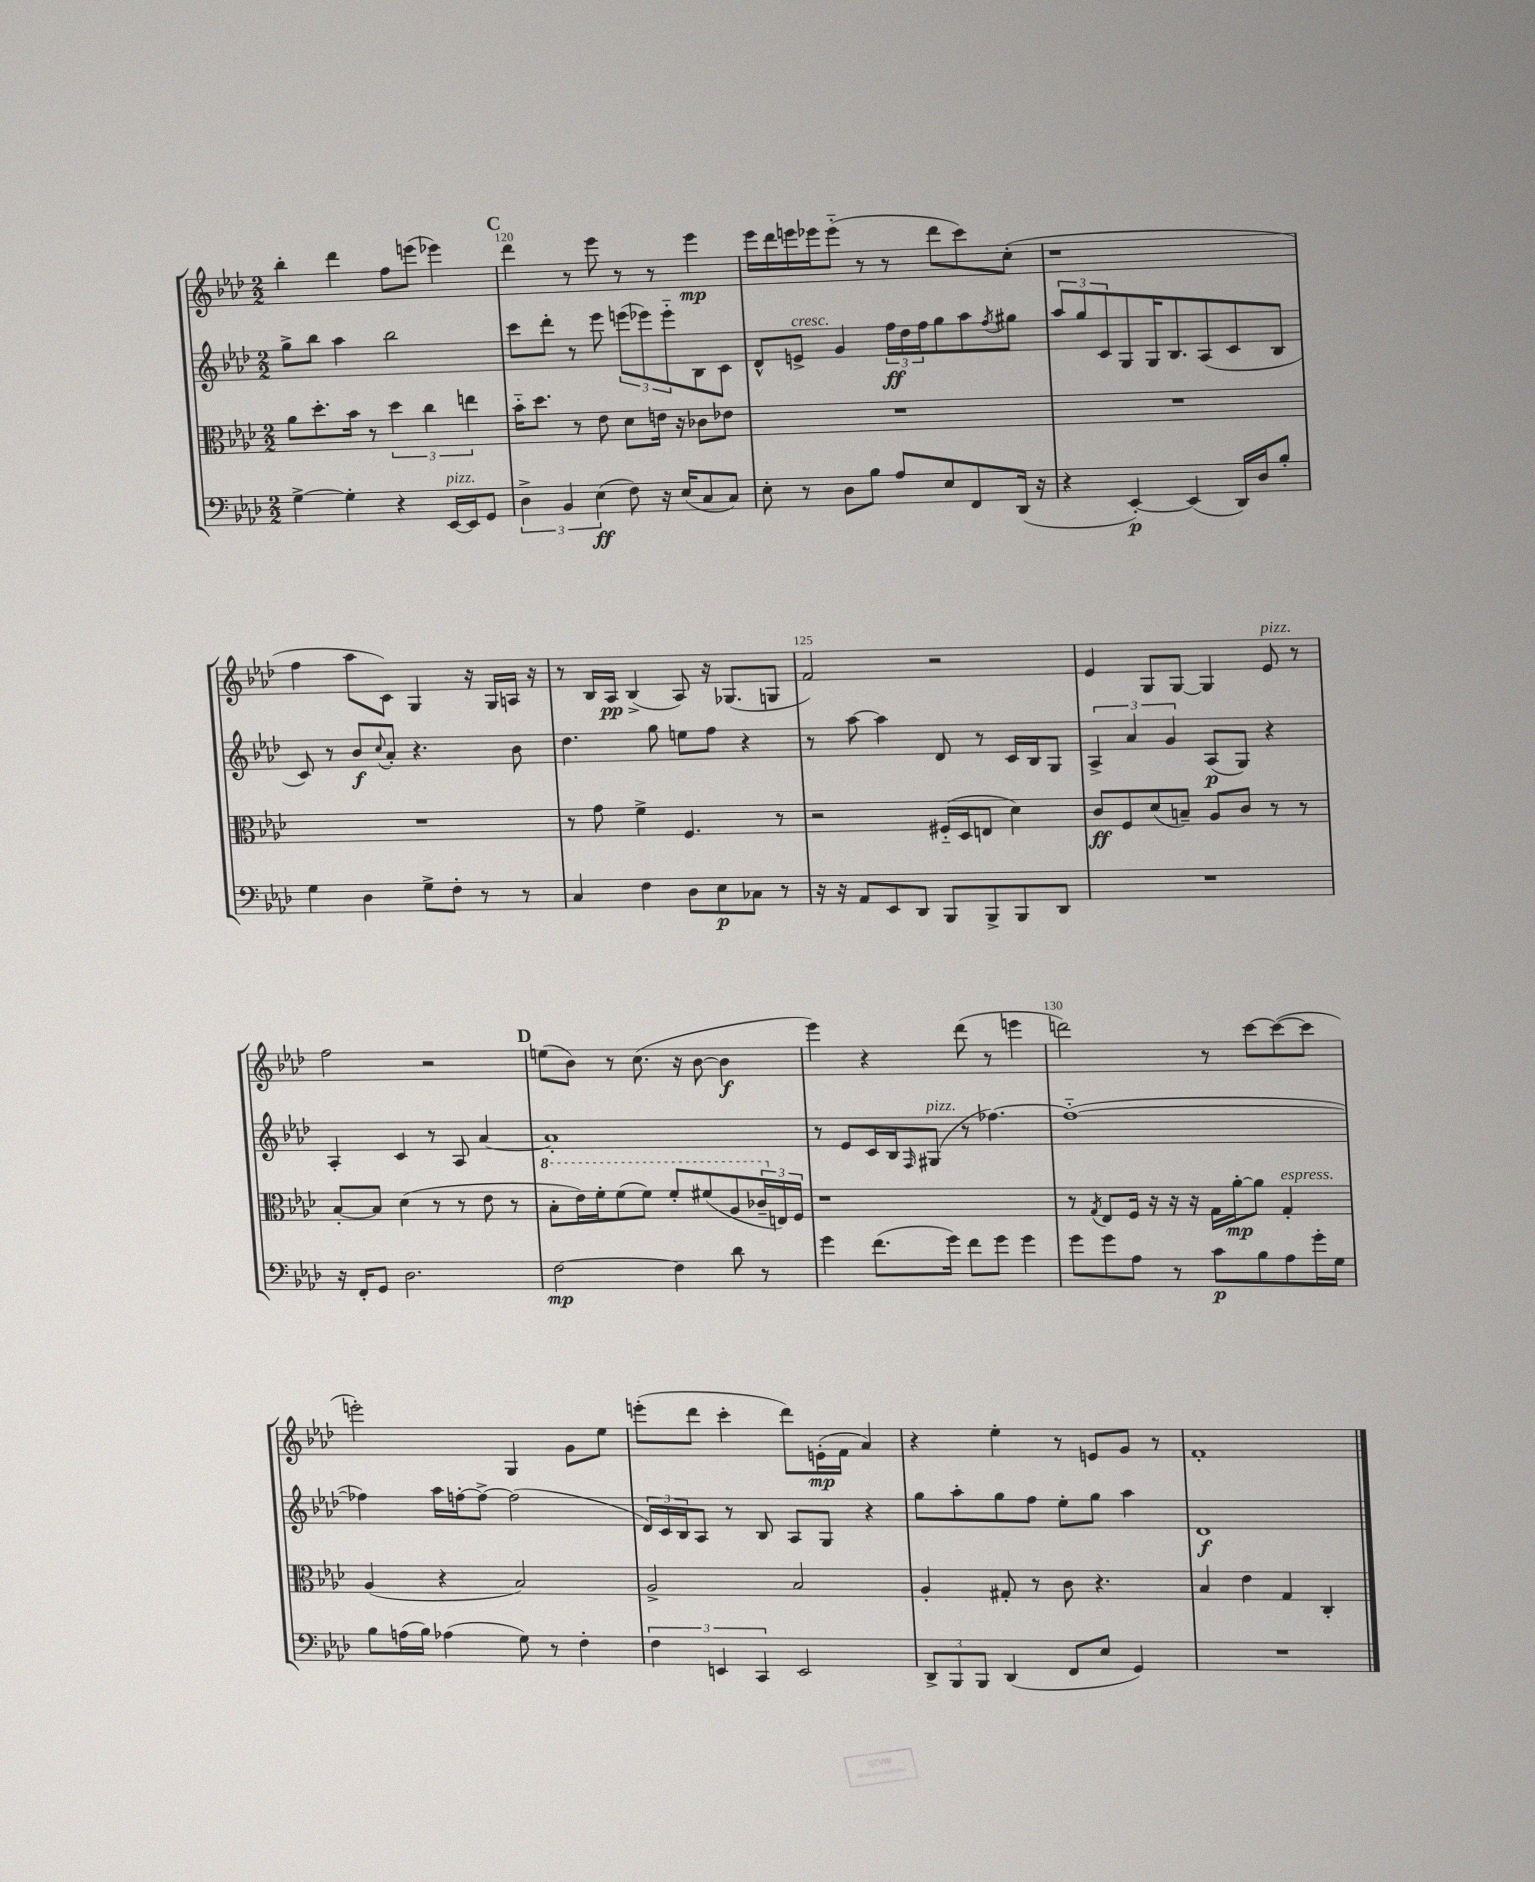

**kern	**kern	**kern	**kern
*staff4	*staff3	*staff2	*staff1
*clefF4	*clefC3	*clefG2	*clefG2
*k[b-e-a-d-]	*k[b-e-a-d-]	*k[b-e-a-d-]	*k[b-e-a-d-]
*M2/2	*M2/2	*M2/2	*M2/2
[4G^	8a-	8gg^	4bb-'
.	8.dd-'	8bb-	.
4G']	.	4aa-	4ddd-
.	16b-	.	.
.	8r	.	.
4r	6dd-	2bb-	8ff
.	.	.	(8eee
.	6cc	.	.
[16EE-	.	.	4eee-)
16EE-]	.	.	.
.	6ee	.	.
8GG	.	.	.
=	=	=	=
6D-^	16b-'~	8ccc	4ddd-
.	8.dd-	.	.
.	.	8ddd-'	.
6BB-	.	.	.
.	8r	8r	8r
(6E-	.	.	.
.	8e-	8eee-	8eee-
8F)	8d-	(12eee	8r
.	.	12eee-)	.
16r	16e	.	8r
.	.	12eee-'~	.
(16E-	16r	.	.
8C	8c-	8B-	4eee-
8C)	8e-	8c	.
=	=	=	=
8E-'	1r	8d-^^	16eee-
.	.	.	16ddd-
8r	.	8e^	16eee
.	.	.	16eee-
8D-	.	4g	(8eee-'~
8B-	.	.	8r
8A-	.	24ff	8r
.	.	24dd-	.
.	.	24ff	.
8E-	.	8gg	8ddd-
8FF	.	8aa-	8ccc)
.	.	8qff	.
(16DD-	.	8gg#	(8cc'
16r	.	.	.
=	=	=	=
4r	1r	12aa-	1r
.	.	12gg	.
.	.	12c	.
[4EE-')	.	8G	.
.	.	16G	.
.	.	8.B-	.
(4EE-]	.	.	.
.	.	(8A-	.
16DD-)	.	8c	.
16D-	.	.	.
8B-'	.	8B-	.
=	=	=	=
4G	1r	8c)	4ff
.	.	8r	.
4D-	.	8b-	8aa-
.	.	8qqcc	.
.	.	8a-'	8c)
8G^	.	4.r	4G
8F'	.	.	.
8r	.	.	16r
.	.	.	16G
8r	.	8b-	16A
.	.	.	16r
=	=	=	=
4C	8r	4.dd-	8r
.	8g	.	16B-
.	.	.	16A-
4F	4f^	.	(4B-^
.	.	8gg	.
8D-	4.F	8ee	8A-)
8E-	.	8ff	16r
.	.	.	(8.G-
8C-	.	4r	.
8r	8r	.	8G
=	=	=	=
16r	2r	8r	2f)
16r	.	.	.
8AA-	.	[8aa-	.
8EE-	.	4aa-]	.
8DD-	.	.	.
8BBB-	(16F#'~	8d-	2r
.	16D-	.	.
8BBB-^	8E	8r	.
8BBB-	4d-)	16c	.
.	.	16B-	.
8DD-	.	8G	.
=	=	=	=
1r	8c	6A-^	4e-
.	8F	.	.
.	.	6a-	.
.	(8d-	.	8G
.	.	6g	.
.	8B~)	.	[8G
.	8A-	(8A-	4G]
.	8c	8G)	.
.	8r	4r	8e-
.	8r	.	8r
=	=	=	=
16r	[8B-'	4A-'	2ff
16FF'	.	.	.
8GG	8B-]	.	.
2.D-	(4d-	4c	.
.	8r	8r	2r
.	8r	8A-	.
.	8e-	[4a-	.
.	8r	.	.
=	=	=	=
[2F	8b-'	1a-']	(8ee
.	16ee-)	.	8b-)
.	16ff'	.	.
.	(8ff	.	8r
.	8ff)	.	(8.cc
4F]	8ff'	.	.
.	.	.	16r
.	(8ff#	.	[8b-
8d-	8a-	.	4b-]
8r	24cc-~	.	.
.	24E)	.	.
.	24F	.	.
=	=	=	=
4g	1r	8r	4eee-)
.	.	8e-	.
(8.f	.	16c	4r
.	.	16B-	.
.	.	16qqF	.
.	.	(8G#	.
16g)	.	.	.
8f	.	8r	(8ddd-
8g	.	[4.ff-)	8r
4g	.	.	4eee
=	=	=	=
8g	8r	(1ff-'~_	2ddd)
.	8qG	.	.
8g	8E-	.	.
8A-	16F	.	.
.	16r	.	.
8r	16r	.	.
.	16r	.	.
8c	16G	.	8r
.	[16a-'	.	.
8B-	8a-]	.	[8ccc
8A-	4G'	.	(8ccc_
16g'	.	.	8ccc]
16G	.	.	.
=	=	=	=
8B-	(4A-	4ff-])	2eee')
(16A	.	.	.
16B-)	.	.	.
(4A-	4r	16aa-	.
.	.	[16ff'	.
.	.	8ff^_	.
8G)	2B-)	(2ff]	4G
8r	.	.	.
4F'	.	.	8g
.	.	.	8ee-
=	=	=	=
6F	2A-^	24d-)	(8eee'
.	.	24c	.
.	.	24B-	.
.	.	8A-	8ddd-
6EE	.	.	.
.	.	8r	4ccc'
6CC	.	.	.
.	.	8B-	.
2EE	2B-	8A-	8ddd-)
.	.	8G	(16e'
.	.	.	16f
.	.	4r	4a-)
=	=	=	=
12DD-^	4A-'	8gg	4r
12BBB-	.	.	.
.	.	8aa-'	.
12BBB-	.	.	.
(4DD-	8G#'	8gg	4ee-'
.	8r	8ff	.
8FF	8c	8ee-'	8r
8E-	4.r	8gg	8e
4GG)	.	4aa-	8g
.	.	.	8r
=	=	=	=
1r	4B-	1d-	1f'
.	4e-	.	.
.	4G	.	.
.	4C'	.	.
==	==	==	==
*-	*-	*-	*-
